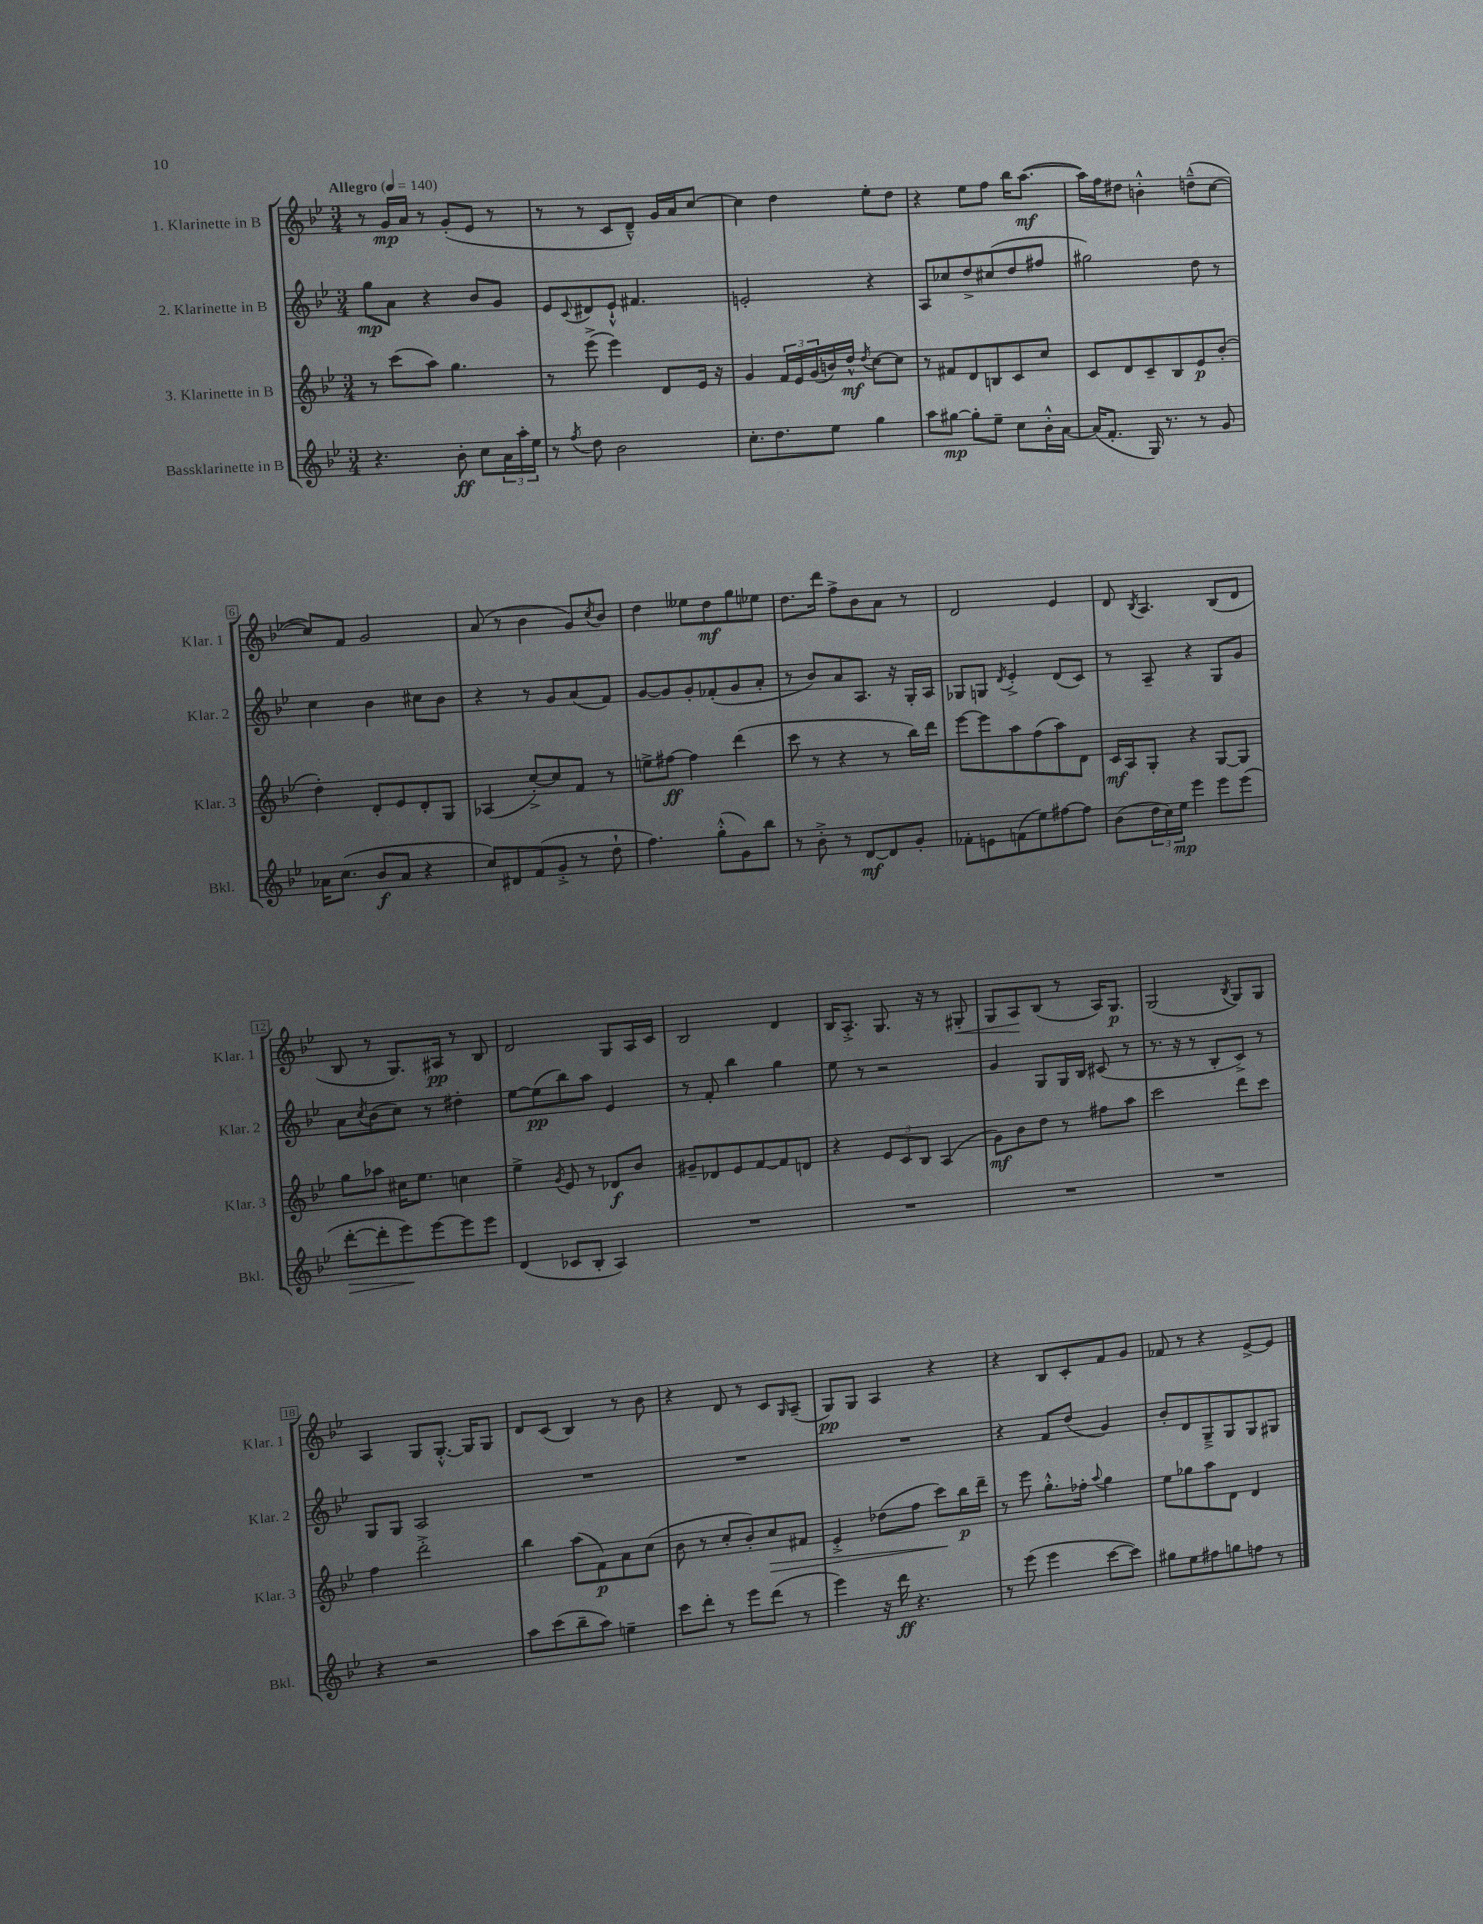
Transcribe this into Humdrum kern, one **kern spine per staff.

**kern	**dynam	**kern	**dynam	**kern	**dynam	**kern	**dynam
*part4	*part4	*part3	*part3	*part2	*part2	*part1	*part1
*staff4	*staff4	*staff3	*staff3	*staff2	*staff2	*staff1	*staff1
*I"Bassklarinette in B	*	*I"3. Klarinette in B	*	*I"2. Klarinette in B	*	*I"1. Klarinette in B	*
*I'Bkl.	*	*I'Klar. 3	*	*I'Klar. 2	*	*I'Klar. 1	*
*clefG2	*	*clefG2	*	*clefG2	*	*clefG2	*
*k[b-e-]	*	*k[b-e-]	*	*k[b-e-]	*	*k[b-e-]	*
*M3/4	*	*M3/4	*	*M3/4	*	*M3/4	*
*MM140	*	*MM140	*	*MM140	*	*MM140	*
=1	=1	=1	=1	=1	=1	=1	=1
!	!	!	!	!	!	!LO:TX:a:B:t=Allegro	!
4.r	.	8r	.	8gg\L	mp	8r	.
.	.	(8ccc\L	.	8a\J	.	16g/LL	mp
.	.	.	.	.	.	16a/JJ	.
.	.	8aa\J)	.	4r	.	8r	.
8b-'\	ff	4.gg\	.	.	.	(8g'/L	.
8cc\L	.	.	.	8b-/L	.	8e-/J	.
24a\L	.	.	.	8g/J	.	8r	.
24aa'\	.	.	.	.	.	.	.
24ee-\JJ	.	.	.	.	.	.	.
=2	=2	=2	=2	=2	=2	=2	=2
8r	.	8r	.	8e-/L	.	8r	.
8qff/	.	.	.	8qqc/	.	.	.
8dd\	.	(8eee-^\	.	8d#X/	.	8r	.
2b-\	.	4eee-\)	.	8e-`^^/J	.	8c/L	.
.	.	.	.	4.f#X/	.	8d~^^/J)	.
.	.	8d/L	.	.	.	16g/LL	.
.	.	.	.	.	.	16a/J	.
.	.	16e-/Jk	.	.	.	[8cc/J	.
.	.	16r	.	.	.	.	.
=3	=3	=3	=3	=3	=3	=3	=3
8.cc'\L	.	4g/	.	2en'/	.	4cc\]	.
8.dd\	.	.	.	.	.	.	.
.	.	24f/LL	.	.	.	4dd\	.
.	.	24e-/	.	.	.	.	.
.	.	(24g/	.	.	.	.	.
8ee-\J	.	16bn/)	.	.	.	.	.
.	.	16dd^^/JJ	mf	.	.	.	.
.	.	8qdd/	.	.	.	.	.
4gg\	.	[8cc\L	.	4r	.	8ee-'\L	.
.	.	8cc\J]	.	.	.	8dd\J	.
=4	=4	=4	=4	=4	=4	=4	=4
8aa\L	.	8r	.	8A/L	.	4r	.
[8gg#X\J	mp	8f#X/L	.	8cc-X/	.	.	.
8gg#'\L]	.	8d/	.	8dd^/	.	8ee-\L	.
8ee-~\J	.	8Bn/	.	(8cc#X/	.	8ff\J	.
8cc\L	.	8c/	.	8dd/	.	16bb-\KL	.
.	.	.	.	.	.	([8.aa\J	mf
16b-'^^\L	.	8cc/J	.	8ff#X/J	.	.	.
[16a\JJ	.	.	.	.	.	.	.
=5	=5	=5	=5	=5	=5	=5	=5
(16a/KL]	.	8c/L	.	2gg#X\)	.	16aa\LL])	.
8.f'/J	.	.	.	.	.	16ff\J	.
.	.	8d/	.	.	.	8dd#X\J	.
16G/)	.	8c~/	.	.	.	4bn'^^\	.
8.r	.	.	.	.	.	.	.
.	.	8B-/	.	.	.	.	.
8r	.	8e-/	p	8dd\	.	(8ddn~^^\L	.
8g/	.	(8b-'/J	.	8r	.	[8cc\J	.
!!LO:LB:g=z
=6	=6	=6	=6	=6	=6	=6	=6
16a-X\KL	.	4dd'\)	.	4cc\	.	8cc/L])	.
(8.cc\J	.	.	.	.	.	.	.
.	.	.	.	.	.	8f/J	.
8b-/L	f	8d'/L	.	4b-\	.	2g/	.
8a-/J	.	8e-/	.	.	.	.	.
4r	.	8d'/	.	8cc#X\L	.	.	.
.	.	8G/J	.	8b-\J	.	.	.
=7	=7	=7	=7	=7	=7	=7	=7
8cc/L)	.	(4A-X/	.	4r	.	(8a/	.
8d#X/	.	.	.	.	.	8r	.
(8f/	.	[8cc'^/L)	.	8r	.	4b-\	.
8g'^/J	.	8cc/]	.	8g/L	.	.	.
8r	.	8f/J	.	(8a/	.	8g/L)	.
.	.	.	.	.	.	8qcc/	.
8dd`\	.	8r	.	8f/J)	.	8b-/J	.
=8	=8	=8	=8	=8	=8	=8	=8
4.ff\)	.	8een^\L	.	[8g/L	.	4dd\	.
.	.	[8ff#X\J	ff	8g/]	.	.	.
.	.	4ff#\]	.	8g'/	.	8ee--X\L	.
(8gg'^^\L	.	.	.	(8f-X'/	.	8dd\	mf
8g\)	.	(4ddd\	.	8g/	.	8gg\	.
8bb-\J	.	.	.	8a'/J	.	8ee-X\J	.
=9	=9	=9	=9	=9	=9	=9	=9
8r	.	8ccc\	.	8r	.	8.dd\L	.
8b-'^\	.	8r	.	8b-/L)	.	.	.
.	.	.	.	.	.	16ddd\Jk	.
8r	.	4r	.	8a/	.	8ff^\L	.
[8d/L	mf	.	.	8.A/J	.	8b-\	.
8d/]	.	8r	.	.	.	8a\J	.
.	.	.	.	16r	.	.	.
8g'/J	.	16bb-\LL)	.	16G'/LL	.	8r	.
.	.	16ddd\JJ	.	16A/JJ	.	.	.
=10	=10	=10	=10	=10	=10	=10	=10
8f-X'\L	.	[8eee-\L	.	8G-X/L	.	2d/	.
8en\	.	8eee-\]	.	8Gn/J	.	.	.
.	.	.	.	8qd/	.	.	.
(8fn\	.	8aa\	.	4e-'^/	.	.	.
8ee-\)	.	(8ff\	.	.	.	.	.
[8ff#X\	.	8aa\)	.	(8d/L	.	4e-/	.
8ff#\J]	.	8d\J	.	8c/J)	.	.	.
=11	=11	=11	=11	=11	=11	=11	=11
(8b-\L	.	16c/LL	mf	8r	.	8d/	.
.	.	16A/J	.	.	.	.	.
.	.	.	.	.	.	8qB-/	.
24dd\L	.	8G'/J	.	8A~/	.	4.A/	.
24cc\)	.	.	.	.	.	.	.
24ee-\JJ	mp	.	.	.	.	.	.
4eee-\	.	4r	.	4r	.	.	.
8eee-\L	.	[8G/L	.	8G/L	.	(8B-/L	.
(8eee-\J	.	8G/J]	.	8g/J	.	8d/J	.
!!LO:LB:g=z
=12	=12	=12	=12	=12	=12	=12	=12
!	!LO:HP:b	!	!	!	!	!	!
[8ddd'\L	>	8gg\L	.	8a\L	.	8B-/	.
.	.	.	.	8qcc/	.	.	.
8ddd'\]	.	8aa-X\J	.	(8b-\	.	8r	.
8eee-\)	.	16cc#X\KL	.	8cc\J)	.	8.G/L)	.
.	.	8.ee-\J	.	.	.	.	.
[8eee-\	]	.	.	8r	.	.	.
.	.	.	.	.	.	16A#X/Jk	pp
8eee-\]	.	4ccn\	.	4dd#X'\	.	8r	.
8eee-\J	.	.	.	.	.	8B-/	.
=13	=13	=13	=13	=13	=13	=13	=13
(4d/	.	4ee-^\	.	[8ee-\L	.	2d/	.
.	.	.	.	(8ee-\]	pp	.	.
.	.	8qg/	.	.	.	.	.
8c-X/L	.	8e-/	.	8bb-\)	.	.	.
8B-'/J	.	8r	.	8aa\J	.	.	.
4A/)	.	8d-X/L	f	4e-/	.	8G/L	.
.	.	8b-/J	.	.	.	16A/L	.
.	.	.	.	.	.	16c/JJ	.
=14	=14	=14	=14	=14	=14	=14	=14
2.r	.	8g#X~/L	.	8r	.	2B-/	.
.	.	8d-X/	.	8f'/	.	.	.
.	.	8e-/	.	4bb-\	.	.	.
.	.	[8f/	.	.	.	.	.
.	.	8f/]	.	4gg\	.	4d/	.
.	.	8dn/J	.	.	.	.	.
=15	=15	=15	=15	=15	=15	=15	=15
2.r	.	4r	.	8ee-\	.	16B-/KL	.
.	.	.	.	.	.	8.A'^/J	.
.	.	.	.	8r	.	.	.
.	.	12e-/L	.	2r	.	8.G/	.
.	.	12c/	.	.	.	.	.
.	.	12B-/J	.	.	.	.	.
.	.	.	.	.	.	16r	.
.	.	(4A/	.	.	.	8r	.
!	!	!	!	!	!	!	!LO:HP:b
.	.	.	.	.	.	8G#X'/	<
=16	=16	=16	=16	=16	=16	=16	=16
2.r	.	8g\L)	mf	4g/	.	8G/L	.
.	.	8b-\	.	.	.	8A/	.
.	.	8dd\J	.	8G/L	.	(8B-/J	[
.	.	8r	.	16G/L	.	8r	.
.	.	.	.	16B-/JJ	.	.	.
.	.	8ff#X\L	.	(8c#X/	.	16A/KL)	.
.	.	.	.	.	.	8.G/J	p
.	.	8aa\J	.	8r	.	.	.
=17	=17	=17	=17	=17	=17	=17	=17
2.r	.	2ccc\	.	8.r	.	(2G/	.
.	.	.	.	16r	.	.	.
.	.	.	.	8r	.	.	.
.	.	.	.	8B-'/L	.	.	.
.	.	.	.	.	.	8qB-/	.
.	.	8ddd\L	.	8c^/J)	.	8G/L)	.
.	.	8ccc\J	.	8r	.	8G/J	.
!!LO:LB:g=z
=18	=18	=18	=18	=18	=18	=18	=18
4r	.	4ff\	.	8G/L	.	4A/	.
.	.	.	.	8G/J	.	.	.
2r	.	2ddd'^\	.	2A/	.	8G/L	.
.	.	.	.	.	.	[8.G'^^/J	.
.	.	.	.	.	.	16G/KL]	.
.	.	.	.	.	.	8G/J	.
=19	=19	=19	=19	=19	=19	=19	=19
8aa\L	.	4bb-\	.	2.r	.	8d/L	.
(8ccc\	.	.	.	.	.	(8c/J	.
8bb-~\	.	(8aa\L	.	.	.	4B-/)	.
8aa\J)	.	8f\)	p	.	.	.	.
4een~\	.	8a\	.	.	.	8r	.
.	.	(8cc\J	.	.	.	8b-\	.
=20	=20	=20	=20	=20	=20	=20	=20
8ccc\L	.	8b-\	.	2.r	.	4r	.
8ddd'\J	.	8r	.	.	.	.	.
8r	.	8cc'/L	.	.	.	8d/	.
8eee-\L	.	8b-'/)	.	.	.	8r	.
!	!	!	!LO:HP:b	!	!	!	!
(8ddd\J	.	8cc/	>	.	.	8c/L	.
.	.	.	.	.	.	16qqG/	.
8r	.	8f#X/J	.	.	.	(8A~/J	.
=21	=21	=21	=21	=21	=21	=21	=21
4eee-\)	.	4e-'^/	.	2.r	.	8G/L)	pp
.	.	.	.	.	.	8G/J	.
16r	.	(8dd-X\L	.	.	.	4A/	.
16ddd\	ff	.	.	.	.	.	.
4.r	.	8ff\J	.	.	.	.	.
.	.	8ccc\L)	.	.	.	4r	.
.	.	16bb-\L	] p	.	.	.	.
.	.	16ddd~\JJ	.	.	.	.	.
=22	=22	=22	=22	=22	=22	=22	=22
8r	.	8r	.	4r	.	4r	.
(8eee-\	.	8eee-\	.	.	.	.	.
4eee-\	.	8.gg'^^\L	.	8f/L	.	8B-/L	.
.	.	.	.	(8dd/J	.	8c'/	.
.	.	16ff-X'\Jk	.	.	.	.	.
.	.	8qqaa/	.	.	.	.	.
[8ccc\L	.	4gg\	.	4g/)	.	8f/	.
8ccc\J])	.	.	.	.	.	8g/J	.
=23	=23	=23	=23	=23	=23	=23	=23
8gg#X\L	.	8ee-\L	.	8b-'/L	.	8f-X/	.
8ee-\	.	8gg-X\	.	8d/	.	8r	.
8ff#X\	.	8aa\	.	8G~^/	.	4r	.
8ggn\	.	8d\J	.	8G/	.	.	.
8ffn\J	.	4d/	.	8G/	.	[8e-^/L	.
8r	.	.	.	8G#X/J	.	8e-/J]	.
==	==	==	==	==	==	==	==
*-	*-	*-	*-	*-	*-	*-	*-
